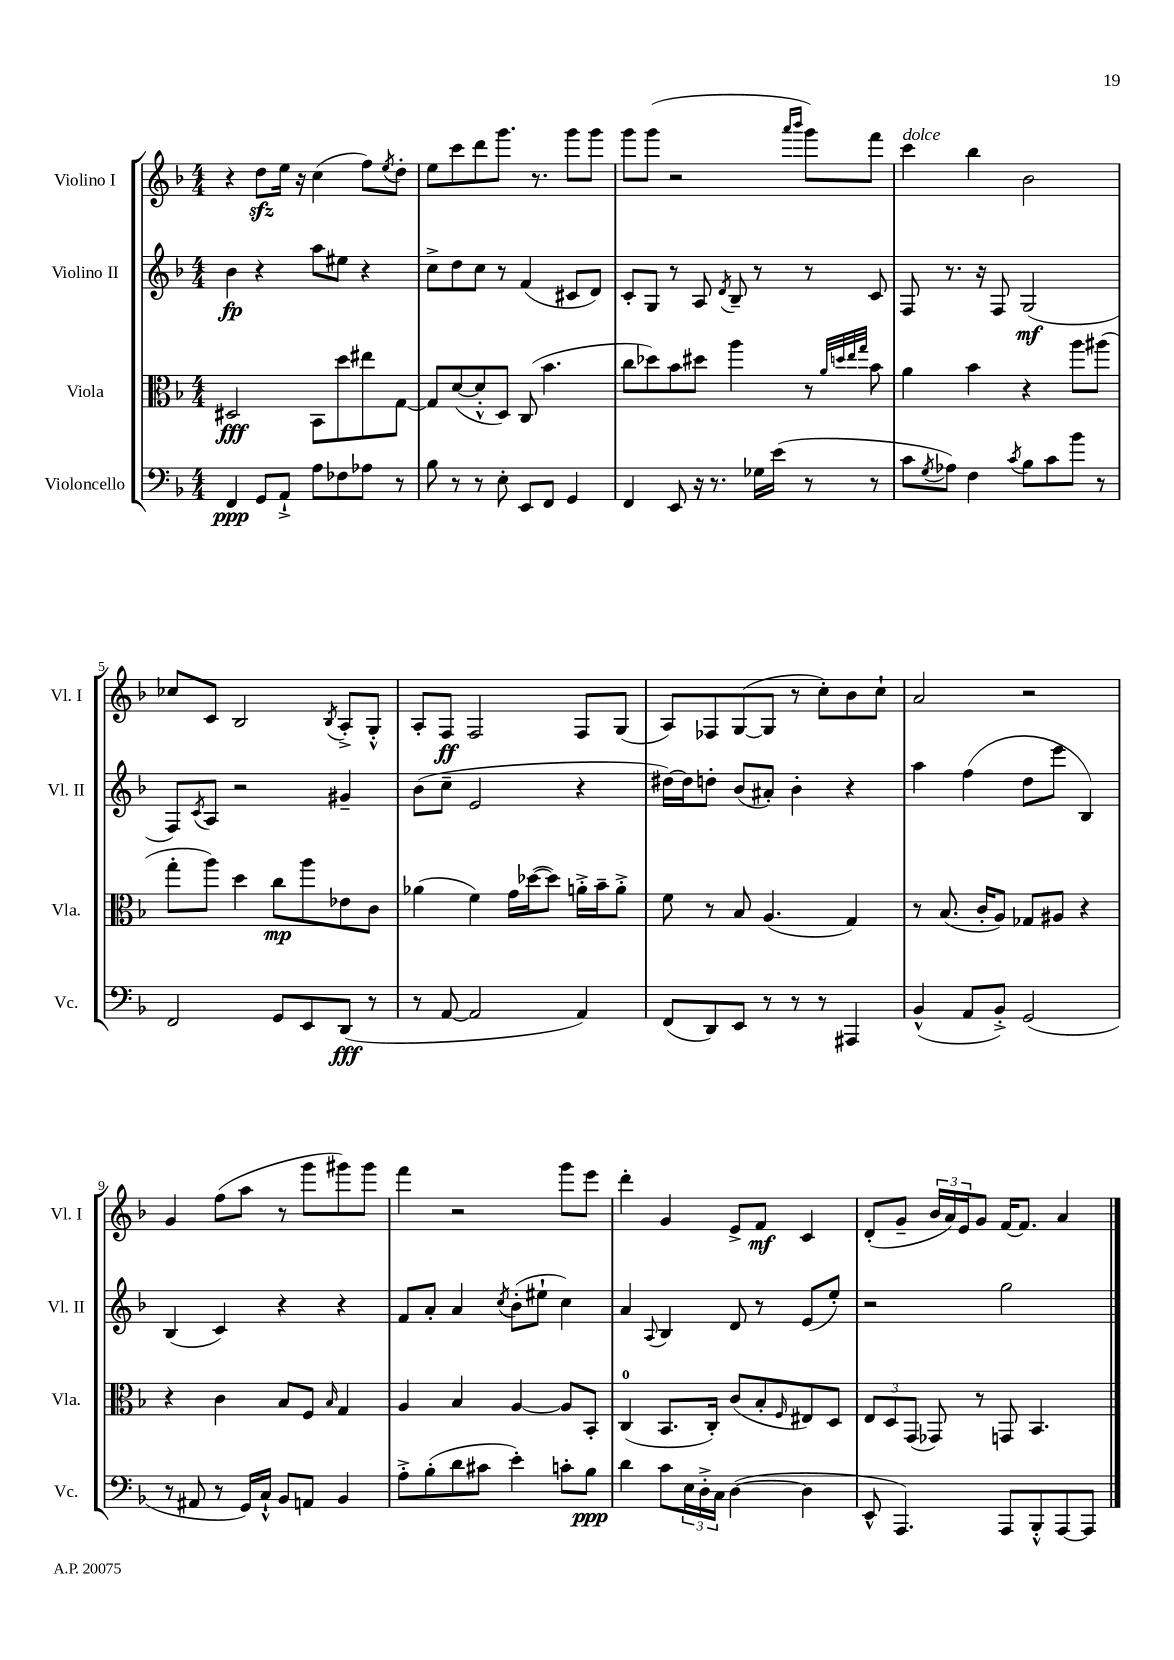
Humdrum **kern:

**kern	**kern	**kern	**kern
*staff4	*staff3	*staff2	*staff1
*clefF4	*clefC3	*clefG2	*clefG2
*k[b-]	*k[b-]	*k[b-]	*k[b-]
*M4/4	*M4/4	*M4/4	*M4/4
4FF/	2D#/	4b-\	4r
8GG/L	.	4r	8dd\L
8AA`^/J	.	.	16ee\Jk
.	.	.	16r
8A\L	8BB-\L	8aa\L	(4cc\
8F-\	8dd\	8ee#\J	.
8A-\J	8ee#\	4r	8ff\L)
.	.	.	8qee/
8r	[8G\J	.	8dd'\J
=	=	=	=
8B-\	8G/]L	8cc^\L	8ee\L
8r	([8d/	8dd\	8ccc\
8r	8d'^^/]	8cc\J	8ddd\
8E'\	8D/J)	8r	8.ggg\J
8EE/L	(8C/	(4f/	.
.	.	.	8.r
8FF/J	4.b-\	.	.
4GG/	.	8c#/L	8ggg\L
.	.	8d/J)	8ggg\J
=	=	=	=
4FF/	8cc\L	8c'/L	8ggg\L
.	8dd-\)	8G/J	(8ggg\J
8EE/	8b-\	8r	2r
16r	8dd#\J	8A/	.
8.r	.	.	.
.	.	8qd/	.
.	4aa\	8B-~/	.
16G-\LL	.	8r	.
(16e\JJ	.	.	.
.	.	.	16qqaaa/LL
.	.	.	16qqbbb-/JJ
8r	8r	8r	8ggg\L)
.	32qqa/LLL	.	.
.	32qqdd/	.	.
.	32qqee/	.	.
.	32qqgg/JJJ	.	.
8r	8b-\	8c/	8fff\J
=	=	=	=
8c\L	4a\	8F/	4ccc\
8qG/	.	.	.
8A-\J)	.	8.r	.
4F\	4b-\	.	4bb-\
.	.	16r	.
.	.	8F/	.
8qc/	.	.	.
8B-\L	4r	(2G/	2b-\
8c\	.	.	.
8b-\J	8aa\L	.	.
8r	(8aa#\J	.	.
=	=	=	=
2FF/	8gg'\L	8F/L)	8cc-/L
.	.	8qc/	.
.	8aa\J)	8A/J	8c/J
.	4dd\	2r	2B-/
8GG/L	8cc\L	.	.
8EE/	8aa\	.	.
.	.	.	8qB-/
(8DD/J	8e-\	4g#~/	8A'^/L
8r	8c\J	.	8G'^^/J
=	=	=	=
8r	(4a-\	(8b-\L	8A'/L
[8AA/	.	8cc~\J	8F/J
2AA/]	4f\)	2e/	2F/
.	16g\LL	.	.
.	([16dd-\J	.	.
.	8dd-\]J)	.	.
4AA/)	16a'^\LL	4r	8F/L
.	16b-~\J	.	.
.	8a'^\J	.	(8G/J
=	=	=	=
(8FF/L	8f\	[16dd#\LL)	8A/L)
.	.	16dd#\]J	.
8DD/)	8r	8dd'\J	8F-/
8EE/J	8B-/	(8b-/L	([8G/
8r	(4.A/	8a#'/J)	8G/]J
8r	.	4b-'\	8r
8r	.	.	8cc'\L)
4AAA#/	4G/)	4r	8b-\
.	.	.	8cc`\J
=	=	=	=
(4BB-^^/	8r	4aa\	2a/
.	(8.B-/	.	.
8AA/L	.	(4ff\	.
.	16c'/LK	.	.
8BB-'^/J)	8A/J)	.	.
(2GG/	8G-/L	8dd\L	2r
.	8A#/J	8eee\J	.
.	4r	4B-/)	.
=	=	=	=
8r	4r	(4B-/	4g/
8AA#/	.	.	.
8r	4c\	4c/)	(8ff\L
16GG/LL)	.	.	8aa\J
16C`^^/JJ	.	.	.
8BB-/L	8B-/L	4r	8r
8AA/J	8F/J	.	8ggg\L
.	16qqB-/	.	.
4BB-/	4G/	4r	8ggg#\)
.	.	.	8ggg#\J
=	=	=	=
8A'^\L	4A/	8f/L	4fff\
(8B-'\	.	8a'/J	.
8d\	4B-/	4a/	2r
8c#\J	.	.	.
.	.	8qcc/	.
4e'\)	[4A/	(8b-'\L	.
.	.	8ee#`\J	.
8c'\L	8A/]L	4cc\)	8ggg\L
8B-\J	8BB-'/J	.	8eee\J
=	=	=	=
4d\	(4C/	4a/	4ddd'\
.	.	8qqA/	.
8c\L	8.BB-/L	4B-/	4g/
24E\L	.	.	.
24D'^\	.	.	.
.	16C'/Jk)	.	.
24C\JJ	.	.	.
([4D\	(8c/L	8d/	8e^/L
.	8B-'/	8r	8f/J
.	16qqF/	.	.
4D\]	8E#/)	(8e/L	4c/
.	8D/J	8ee'/J)	.
=	=	=	=
8EE^^/	12E/L	2r	(8d'/L
.	12D/	.	.
4.AAA/)	.	.	8g~/J
.	(12GG/J	.	.
.	8GG-/)	.	24b-/LL
.	.	.	24a/)
.	.	.	24e/J
.	8r	.	8g/J
8AAA/L	8GG/	2gg\	[16f/LK
.	.	.	8.f/]J
8BBB-'^^/	4.BB-/	.	.
[8AAA/	.	.	4a/
8AAA/]J	.	.	.
==	==	==	==
*-	*-	*-	*-
